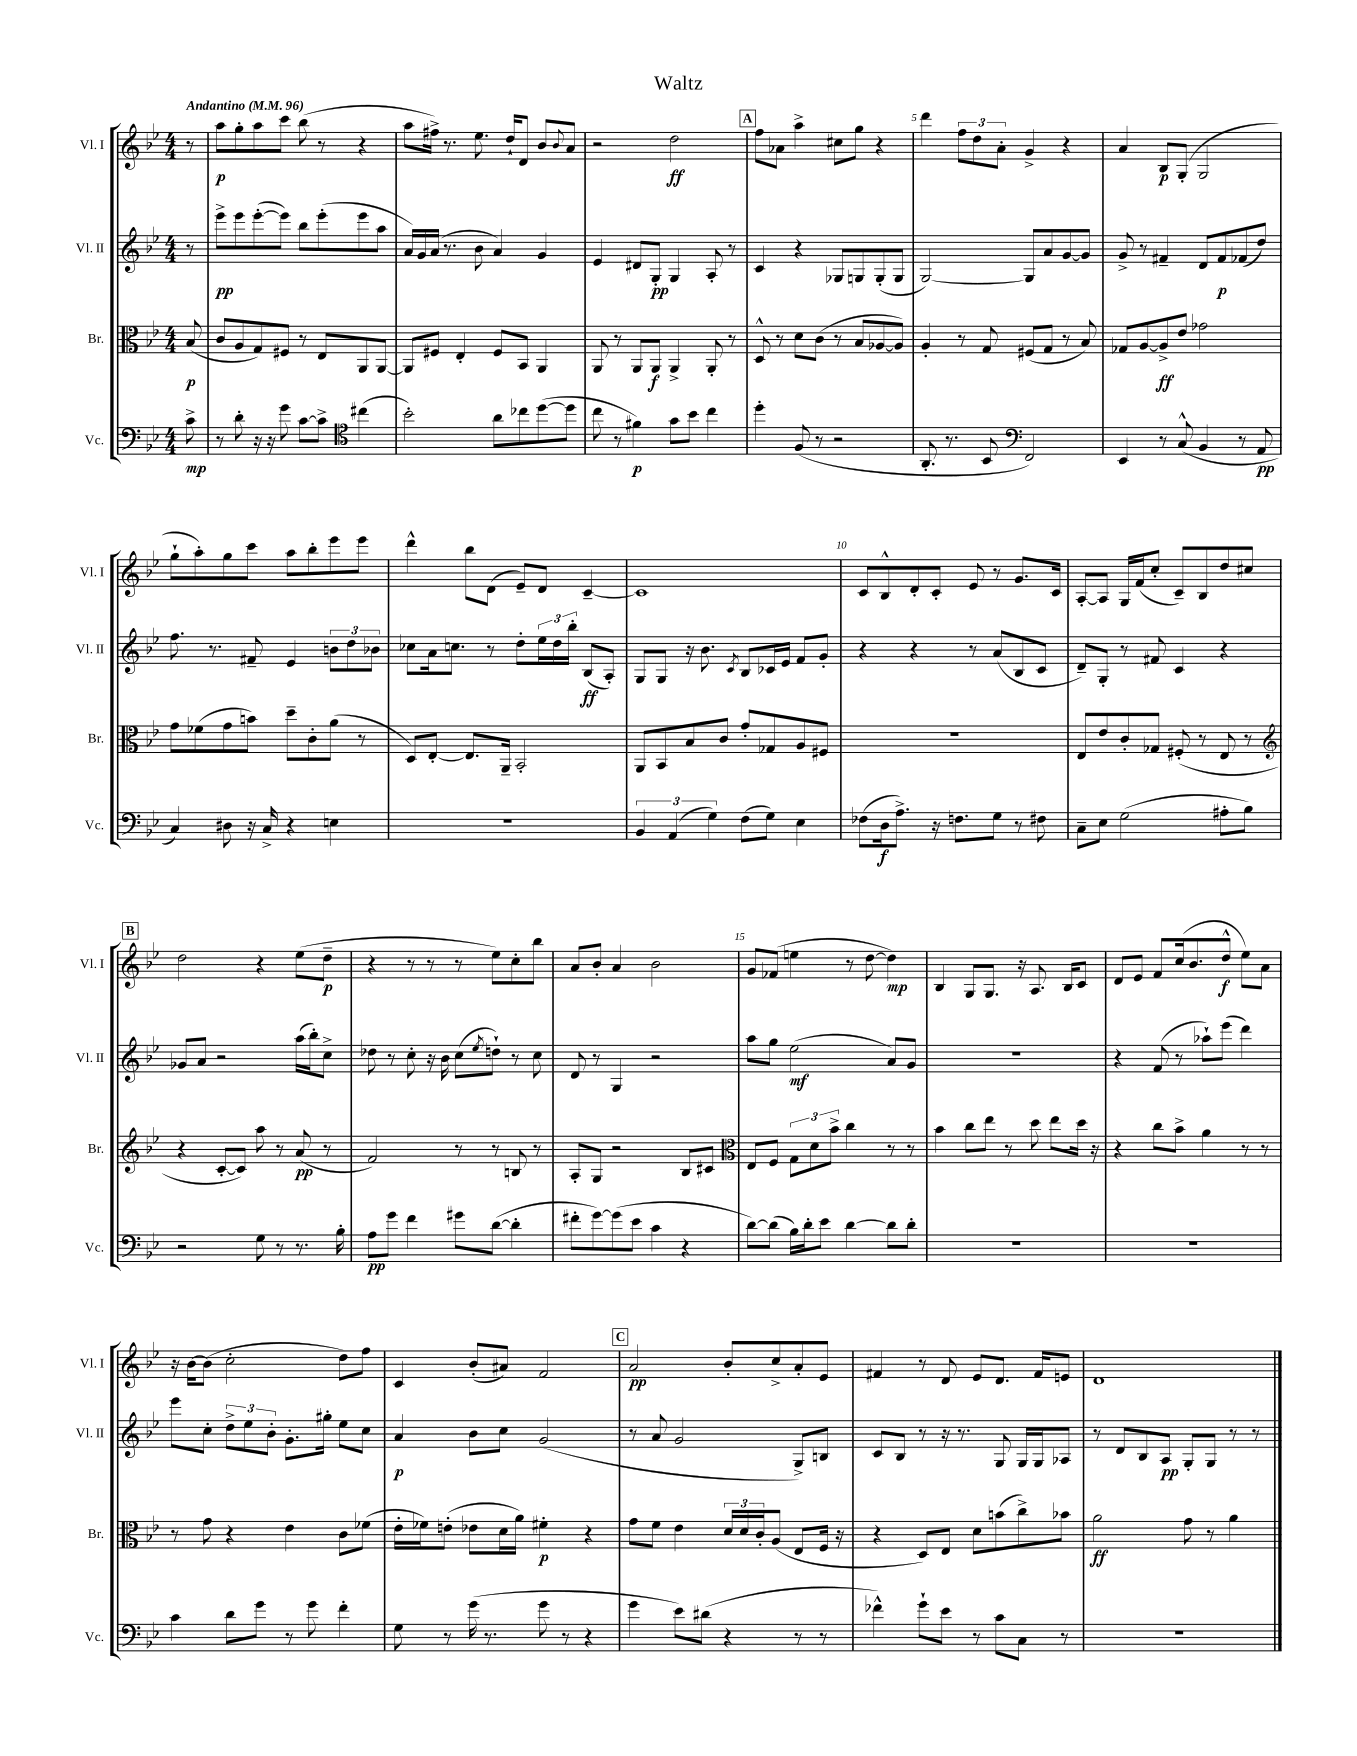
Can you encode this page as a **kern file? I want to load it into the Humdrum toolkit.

**kern	**kern	**kern	**kern
*staff4	*staff3	*staff2	*staff1
*clefF4	*clefC3	*clefG2	*clefG2
*k[b-e-]	*k[b-e-]	*k[b-e-]	*k[b-e-]
*M4/4	*M4/4	*M4/4	*M4/4
*MM96	*MM96	*MM96	*MM96
8c^	(8B-	8r	8r
=	=	=	=
8r	8c	8eee-^	8aa
8d'	8A	8eee-	8gg'
16r	8G)	([8eee-'	8aa
16r	.	.	.
8g	8F#	8eee-])	8ccc
[8c	8r	8bb-	(8bb-
8c^]	8E-	(8eee-'	8r
*clefC4	*	*	*
(4cc#	8AA	8eee-	4r
.	[8AA	8aa	.
=	=	=	=
2b-')	8AA]	16a)	8aa
.	.	16g	.
.	8F#	(16a	16ff#^)
.	.	8.r	8.r
.	4E-'	.	.
.	.	8b-	8.ee-
8a	8F#	4a)	.
.	.	.	16dd`
8cc-	8BB-	.	8d
([8dd	4AA	4g	8b-
.	.	.	8qqb-
8dd]	.	.	8a
=	=	=	=
8cc	8AA	4e-	2r
8r	8r	.	.
4f#)	8AA	8d#	.
.	8AA	8G'	.
8g	4AA^	4G	2dd
8b-	.	.	.
4cc	8AA'	8A'	.
.	8r	8r	.
=	=	=	=
4dd'	8D^^	4c	8ff
.	8r	.	8a-
(8F	8d	4r	4aa^
8r	(8c	.	.
2r	8r	8G-	8cc#
.	8B-	8G	8gg
.	[8A-	(8G'	4r
.	8A-])	8G	.
=	=	=	=
8.AA'	4A'	[2G)	4ddd
8.r	.	.	.
.	8r	.	12ff
.	.	.	12dd
8BB-	8G	.	.
.	.	.	12a'
*clefF4	*	*	*
2FF)	(8F#	8G]	4g^
.	8G	8a	.
.	8r	[8g	4r
.	8B-)	8g]	.
=	=	=	=
4EE-	8G-	8g^	4a
.	[8A	8r	.
8r	8A^]	4f#~	8B-
(8C^^	8e-	.	(8G'
4BB-	2g-	8d	2G
.	.	8f#	.
8r	.	(8f-	.
8AA	.	8dd)	.
=	=	=	=
4C)	8g	8.ff	8gg`
.	(8f-	.	8aa')
.	.	8.r	.
8D#	8g	.	8gg
16r	8b)	8f#~	8ccc
16C^	.	.	.
4r	8dd~	4e-	8aa
.	8c'	.	8bb-'
4E	(8a	12b	8eee-
.	.	12dd	.
.	8r	.	8eee-
.	.	12b-	.
=	=	=	=
1r	8D)	8cc-	4ddd^^
.	[8E-'	16a	.
.	.	8.cc	.
.	8.E-]	.	8bb-
.	.	8r	(8d
.	16AA~	.	.
.	2BB-'	8dd'	8e-~)
.	.	24ee-	8d
.	.	24dd	.
.	.	24bb-'	.
.	.	(8B-	[4c~
.	.	8A')	.
=	=	=	=
6BB-	8AA	8G	1c]
.	8BB-	8G	.
(6AA	.	.	.
.	8B-	16r	.
.	.	8.b-	.
6G)	.	.	.
.	8c	.	.
.	.	8qc	.
(8F	8g'	8B-	.
8G)	8G-	16c-	.
.	.	16e-	.
4E-	8A	8f	.
.	8F#	8g'	.
=	=	=	=
(8F-	1r	4r	8c
16D	.	.	8B-^^
8.A^)	.	.	.
.	.	4r	8d'
16r	.	.	8c'
8.F	.	.	.
.	.	8r	8e-
8G	.	(8a	8r
8r	.	8B-	8.g
8F#	.	8c	.
.	.	.	16c
=	=	=	=
8C~	8E-	8d~)	[8A'
8E-	8e-	8G'	8A]
(2G	8c'	8r	16G
.	.	.	(16f
.	8G-	8f#	8cc'
.	(8F#'	4c	8c~)
.	8r	.	8B-
8A#'	8E-	4r	8dd
8B-)	8r	.	8cc#
=	=	=	=
*	*clefG2	*	*
2r	4r	8g-	2dd
.	.	8a	.
.	[8c'	2r	.
.	8c])	.	.
8G	8aa	.	4r
8r	8r	.	.
8.r	(8a	(16aa	(8ee-
.	.	16bb-')	.
.	8r	8cc^	8dd~
16B-'	.	.	.
=	=	=	=
8A	2f)	8dd-	4r
8g	.	8r	.
4f	.	8cc'	8r
.	.	16r	8r
.	.	16b-	.
8g#	8r	(8cc	8r
.	.	8qee-	.
([8d	8r	8dd`)	8ee-)
4d']	8B	8r	8cc'
.	8r	8cc	8bb-
=	=	=	=
8f#'	8A'	8d	8a
[8g)	8G	8r	8b-'
(8g]	2r	4G	4a
8e-	.	.	.
4c	.	2r	2b-
4r	8B-	.	.
.	8c#	.	.
=	=	=	=
*	*clefC3	*	*
[8d)	8E-	8aa	8g
(8d]	8F	8gg	(8f-
16B-)	12G	(2ee-	4ee
16d'	.	.	.
.	12d	.	.
8e-	.	.	.
.	12b-^	.	.
[4d	4cc	.	8r
.	.	.	[8dd
8d]	8r	8a)	4dd])
8d'	8r	8g	.
=	=	=	=
1r	4b-	1r	4B-
.	8cc	.	8G
.	8ee-	.	8.G
.	8r	.	.
.	.	.	16r
.	8dd	.	8.A
.	8ee-	.	.
.	.	.	16B-
.	16dd	.	8c
.	16r	.	.
=	=	=	=
1r	4r	4r	8d
.	.	.	8e-
.	8cc	(8f	8f
.	8b-^	8r	(16cc
.	.	.	8.b-
.	4a	8aa-`)	.
.	.	(8eee-	8dd^^
.	8r	4ddd)	8ee-)
.	8r	.	8a
=	=	=	=
4c	8r	8eee-	16r
.	.	.	[16b-
.	8g	8cc'	(8b-]
8d	4r	12dd^	2cc'
.	.	12ee-	.
8g	.	.	.
.	.	12b-'	.
8r	4e-	8.g'	.
8g	.	.	.
.	.	16gg#'	.
4f'	8c	8ee-	8dd)
.	(8f-	8cc	8ff
=	=	=	=
8G	16e-'	4a	4c
.	16f-)	.	.
8r	(8e'	.	.
(16g	8e-	8b-	(8b-'
8.r	.	.	.
.	16d	8cc	8a#)
.	16a)	.	.
8g	4f#'	(2g	2f
8r	.	.	.
4r	4r	.	.
=	=	=	=
4g	8g	8r	2a
.	8f	8a	.
8e-)	4e-	2g	.
(8d#	.	.	.
4r	24d	.	8b-'
.	24d	.	.
.	24c'	.	.
.	(8A	.	8cc^
8r	8E-	8G^)	8a'
8r	16F	8B	8e-
.	16r	.	.
=	=	=	=
4f-^^)	4r	8c	4f#
.	.	8B-	.
8g`	8D)	8r	8r
8e-	8E-	16r	8d
.	.	8.r	.
8r	8d	.	8e-
8c	(8b	8G	8.d
8C	8cc^)	16G	.
.	.	16G	16f#
8r	8b-	8A-	8e
=	=	=	=
1r	2a	8r	1d
.	.	8d	.
.	.	8B-	.
.	.	8A	.
.	8g	8G'	.
.	8r	8G	.
.	4a	8r	.
.	.	8r	.
==	==	==	==
*-	*-	*-	*-
